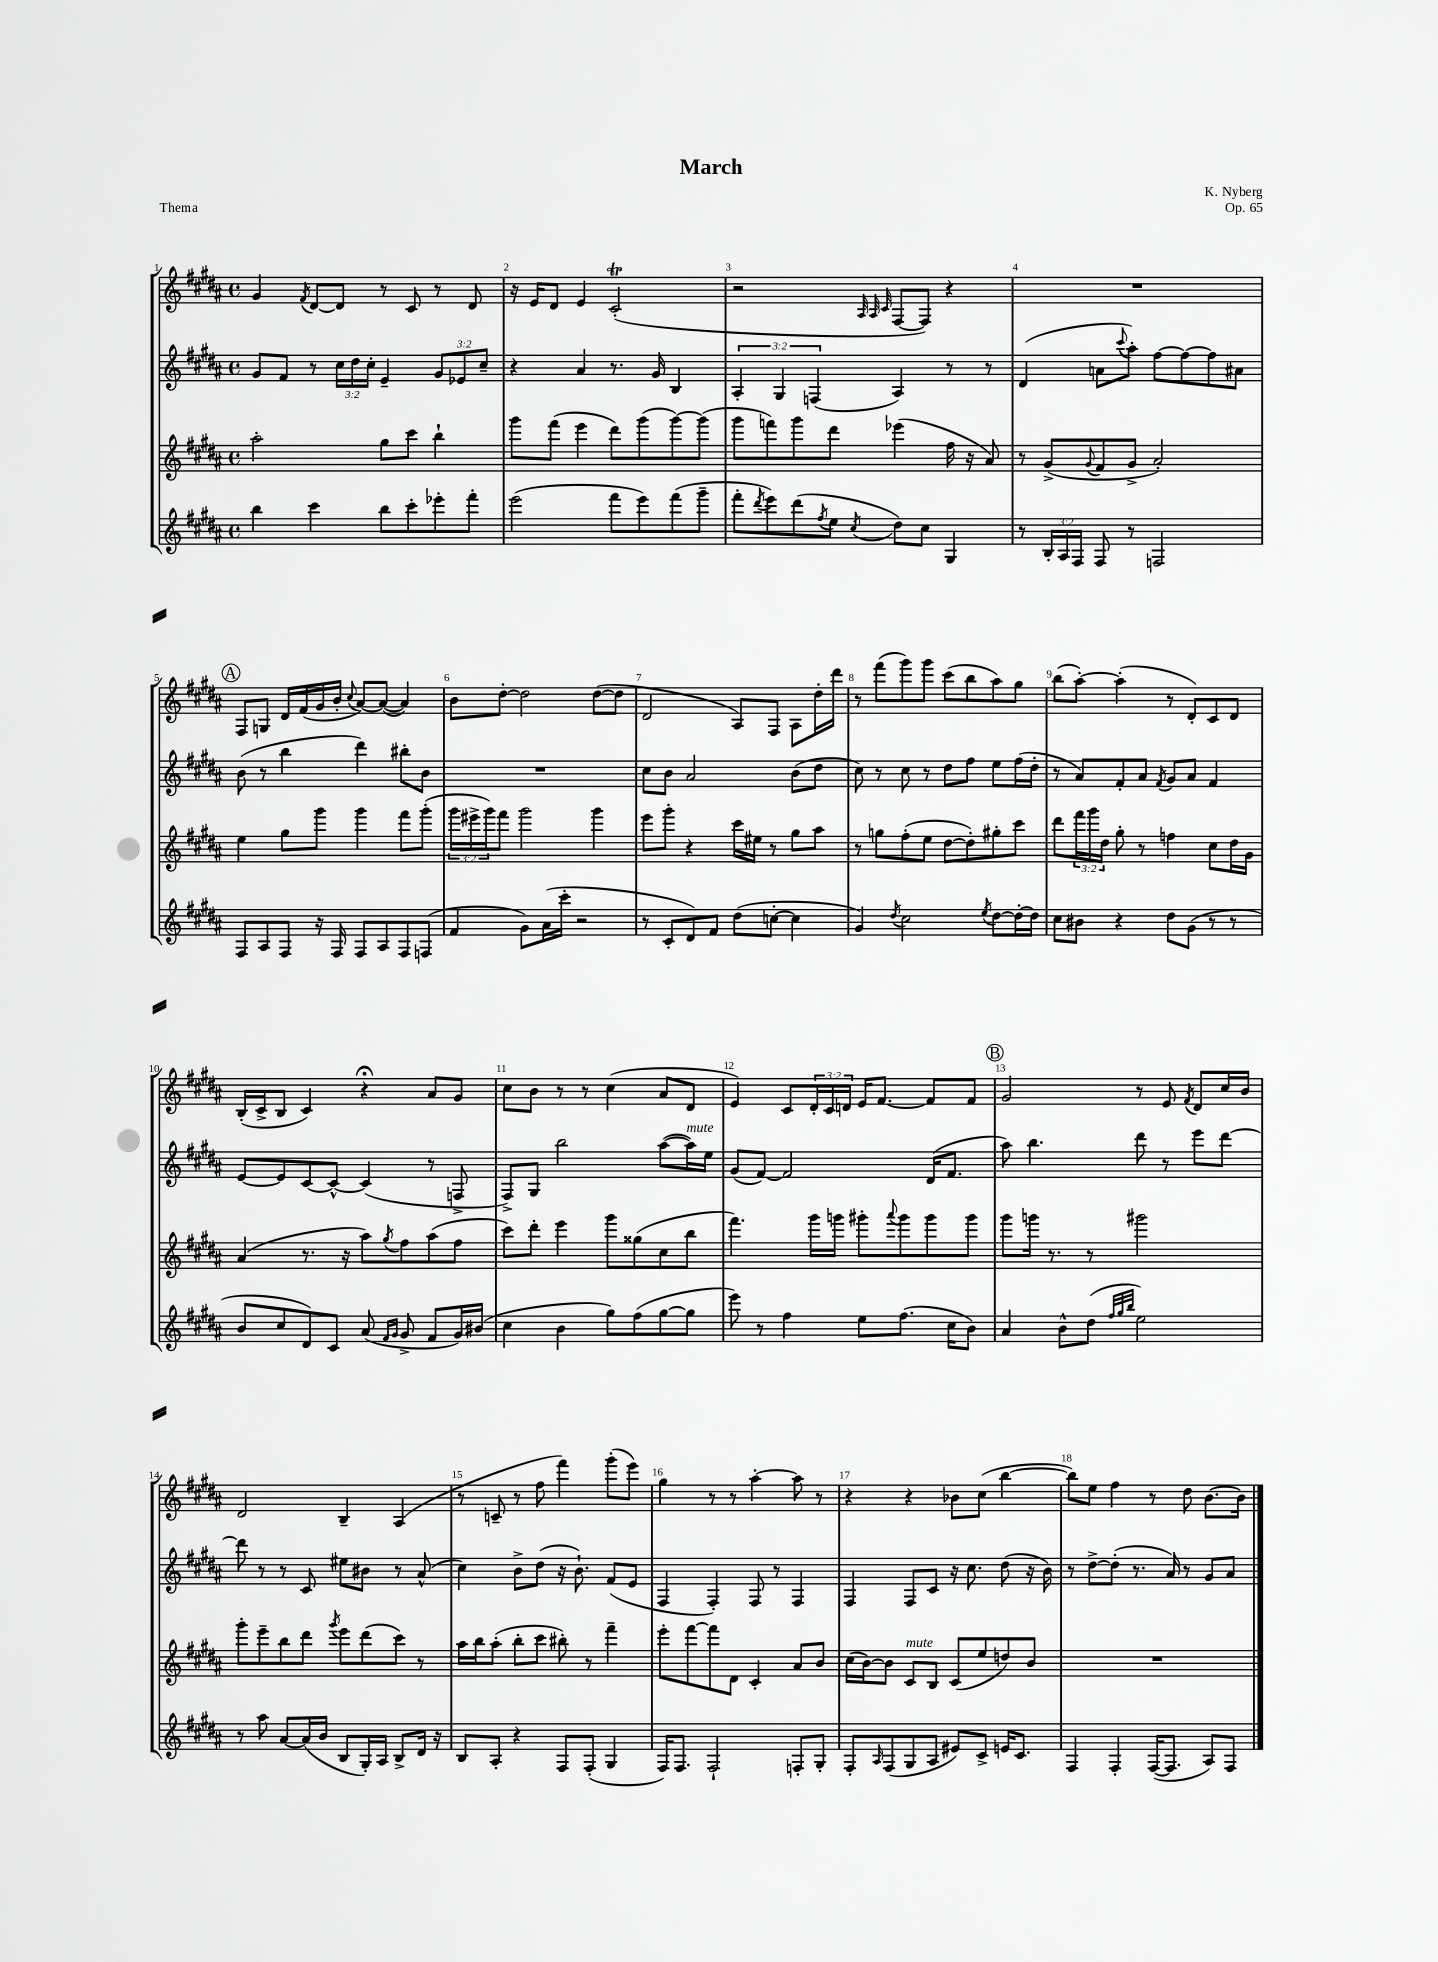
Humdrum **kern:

**kern	**kern	**kern	**kern
*staff4	*staff3	*staff2	*staff1
*clefG2	*clefG2	*clefG2	*clefG2
*k[f#c#g#d#a#]	*k[f#c#g#d#a#]	*k[f#c#g#d#a#]	*k[f#c#g#d#a#]
*M4/4	*M4/4	*M4/4	*M4/4
*met(c)	*met(c)	*met(c)	*met(c)
4bb	2aa#'	8g#	4g#
.	.	8f#	.
.	.	.	8qf#
4ccc#	.	8r	[8d#
.	.	24cc#	8d#]
.	.	24dd#	.
.	.	24cc#'	.
8bb	8gg#	4e~	8r
8ccc#'	8ccc#	.	8c#
8eee-'	4bb`	12g#	8r
.	.	12e-	.
8fff#'	.	.	8d#
.	.	12cc#~	.
=	=	=	=
(2eee	8ggg#	4r	16r
.	.	.	16e
.	(8fff#	.	8d#
.	4eee	4a#	4e
8fff#	8ddd#)	8.r	(2c#'
8eee)	(8ggg#	.	.
.	.	16g#	.
(8fff#	[8ggg#)	4B	.
8ggg#~	(8ggg#]	.	.
=	=	=	=
8fff#'	8ggg#	6A#'	2r
8qddd#	.	.	.
8eee)	8fff)	.	.
.	.	6G#	.
(8ddd#	8ggg#	.	.
.	.	(6F	.
8qff#	.	.	.
8ee	8ddd#	.	.
.	.	.	32qqA#
.	.	.	32qqA#
8qcc#	.	.	32qqc#
8dd#)	(4eee-	4A#)	[8F#
8cc#	.	.	8F#])
4G#	16ff#	8r	4r
.	16r	.	.
.	8a#)	8r	.
=	=	=	=
8r	8r	(4d#	1r
24B'	(8g#^	.	.
24A#	.	.	.
24F#	.	.	.
.	8qqg#	.	.
8F#	8f#	8a	.
.	.	8qqccc#	.
8r	8g#^	8aa#')	.
2F	2a#')	[8ff#	.
.	.	8ff#_	.
.	.	8ff#]	.
.	.	8a#	.
=	=	=	=
8F#	4ee	(8b	8F#
8A#	.	8r	8G
8F#	8gg#	4bb	16d#
.	.	.	(16f#
16r	8ggg#	.	16g#
16F#	.	.	16b'
.	.	.	8qqcc#
8F#	4ggg#	4ddd#)	[8a#)
8A#	.	.	(8a#_
8F#	8fff#	8bb#'	4a#])
(8F	(8ggg#'	8b	.
=	=	=	=
4f#	24ggg#	1r	8b
.	24eee#^	.	.
.	24ggg#)	.	.
.	8fff#	.	[8dd#'
8g#)	2ggg#	.	2dd#]
(16a#	.	.	.
16ccc#'	.	.	.
2r	.	.	.
.	4ggg#	.	([8dd#
.	.	.	8dd#]
=	=	=	=
8r	8eee	8cc#	2d#
8c#'	8ggg#'	8b	.
8d#)	4r	2a#	.
8f#	.	.	.
(8dd#	16ccc#	.	8A#)
.	16ee#	.	.
[8cc'	8r	.	8F#
4cc]	8gg#	(8b	8A#
.	8aa#	8dd#	16dd#'
.	.	.	16ddd#
=	=	=	=
4g#)	8r	8cc#)	8r
.	8gg	8r	(8fff#
8qdd#	.	.	.
2cc#	(8ff#'	8cc#	8ggg#)
.	8ee	8r	8ggg#
.	[8dd#	8dd#	(8ccc#
.	8dd#'])	8ff#	8bb
8qee	.	.	.
[8dd#	8gg#'	8ee	8aa#)
16dd#'_	8ccc#	(16ff#	8gg#
16dd#]	.	16dd#'	.
=	=	=	=
8cc#	8ddd#	8r	(8bb
8b#	24fff#	8a#)	[8aa#')
.	24ggg#	.	.
.	24dd#	.	.
4r	8gg#'	8f#'	(4aa#']
.	8r	8a#	.
.	.	8qf#	.
8dd#	4ff	8g#	8r
(8g#	.	8a#	8d#')
8r	8cc#	4f#	8c#
8r	16dd#	.	8d#
.	16g#	.	.
=	=	=	=
8b	(4a#	[8e	(16B'
.	.	.	16c#^
8cc#	.	8e]	8B
8d#)	8.r	[8c#	4c#)
8c#	.	8c#^^_	.
.	16r	.	.
(8a#	8aa#)	(4c#]	4r;
16qqf#	.	.	.
16qqg#	8qgg#	.	.
8g#^	8ff#	.	.
8f#	(8aa#	8r	8a#
16g#)	8ff#	8F^	8g#
(16b#	.	.	.
=	=	=	=
4cc#	8ccc#)	8F#^)	8cc#
.	8ddd#'	8G#	8b
4b	4eee	2bb	8r
.	.	.	8r
8gg#)	8ggg#	.	(4cc#
(8ff#	(8gg##	.	.
[8gg#	8cc#	([8aa#	8a#
8gg#]	8bb	16aa#])	8d#
.	.	16ee	.
=	=	=	=
8eee)	4.fff#)	(8g#	4e)
8r	.	[8f#)	.
4ff#	.	2f#]	8c#
.	16ggg#	.	24d#'
.	.	.	24c#
.	16ggg	.	.
.	.	.	24d
8ee	8ggg#'	.	16e
.	.	.	[8.f#
.	8qqaaa#	.	.
(8.ff#	8ggg#	.	.
.	8ggg#	(16d#	8f#]
16cc#	.	8.f#	.
8b)	8ggg#	.	8f#
=	=	=	=
4a#	8ggg#	8aa#)	2g#
.	16ggg	4.bb	.
.	8.r	.	.
8b^^	.	.	.
(8dd#	8r	.	.
32qqff#	.	.	.
32qqgg#	.	.	.
32qqbb	.	.	.
2ee)	2ggg#	8ddd#	8r
.	.	8r	8e
.	.	.	8qf#
.	.	8eee	8d#
.	.	[8ddd#	16cc#
.	.	.	16b
=	=	=	=
8r	8ggg#'	8ddd#]	2d#
8aa#	8eee~	8r	.
[8a#	8bb	8r	.
(16a#]	8ddd#	8c#	.
16b	.	.	.
.	8qggg#	.	.
8B	8eee	8ee#	4B~
16G#')	(8ddd#	8b#	.
16A#	.	.	.
8B^	8ccc#)	8r	(4A#
16d#	8r	(8a#^^	.
16r	.	.	.
=	=	=	=
8B	16aa#	4cc#)	8r
.	16bb	.	.
8A#'	(8aa#'	.	8c~
4r	8bb'	8b^	8r
.	8ccc#	(8dd#	8ff#
8F#	8bb#')	16r	4fff#)
.	.	8.b`)	.
(8F#'	8r	.	.
4G#	4fff#~	(8f#	(8ggg#'
.	.	8e	8eee)
=	=	=	=
16F#)	8eee'	4F#	4gg#
8.F#	.	.	.
.	[8fff#	.	.
2F#`	8fff#]	4F#')	8r
.	8d#	.	8r
.	4c#'	8F#	[4aa#'
.	.	8r	.
8F'	8a#	4F#	8aa#]
8G#'	8b	.	8r
=	=	=	=
8F#'	(16cc#	4F#	4r
.	[16b)	.	.
16qqA#	.	.	.
(8F#	8b]	.	.
8G#	8c#	8F#	4r
8A#	8B	8c#	.
8e#)	(8c#	16r	8b-
.	.	8.cc#	.
8c#^	8ee	.	(8cc#
16e	8dd)	(8dd#	[4bb
8.c#	.	.	.
.	8b	16r	.
.	.	16b)	.
=	=	=	=
4F#	1r	8r	8bb])
.	.	[8dd#^	8ee
4F#'	.	(8dd#']	4ff#
.	.	8.r	.
([16F#	.	.	8r
8.F#]	.	16a#)	.
.	.	8r	8dd#
8A#)	.	8g#	[8.b
8F#	.	8a#	.
.	.	.	16b]
==	==	==	==
*-	*-	*-	*-
